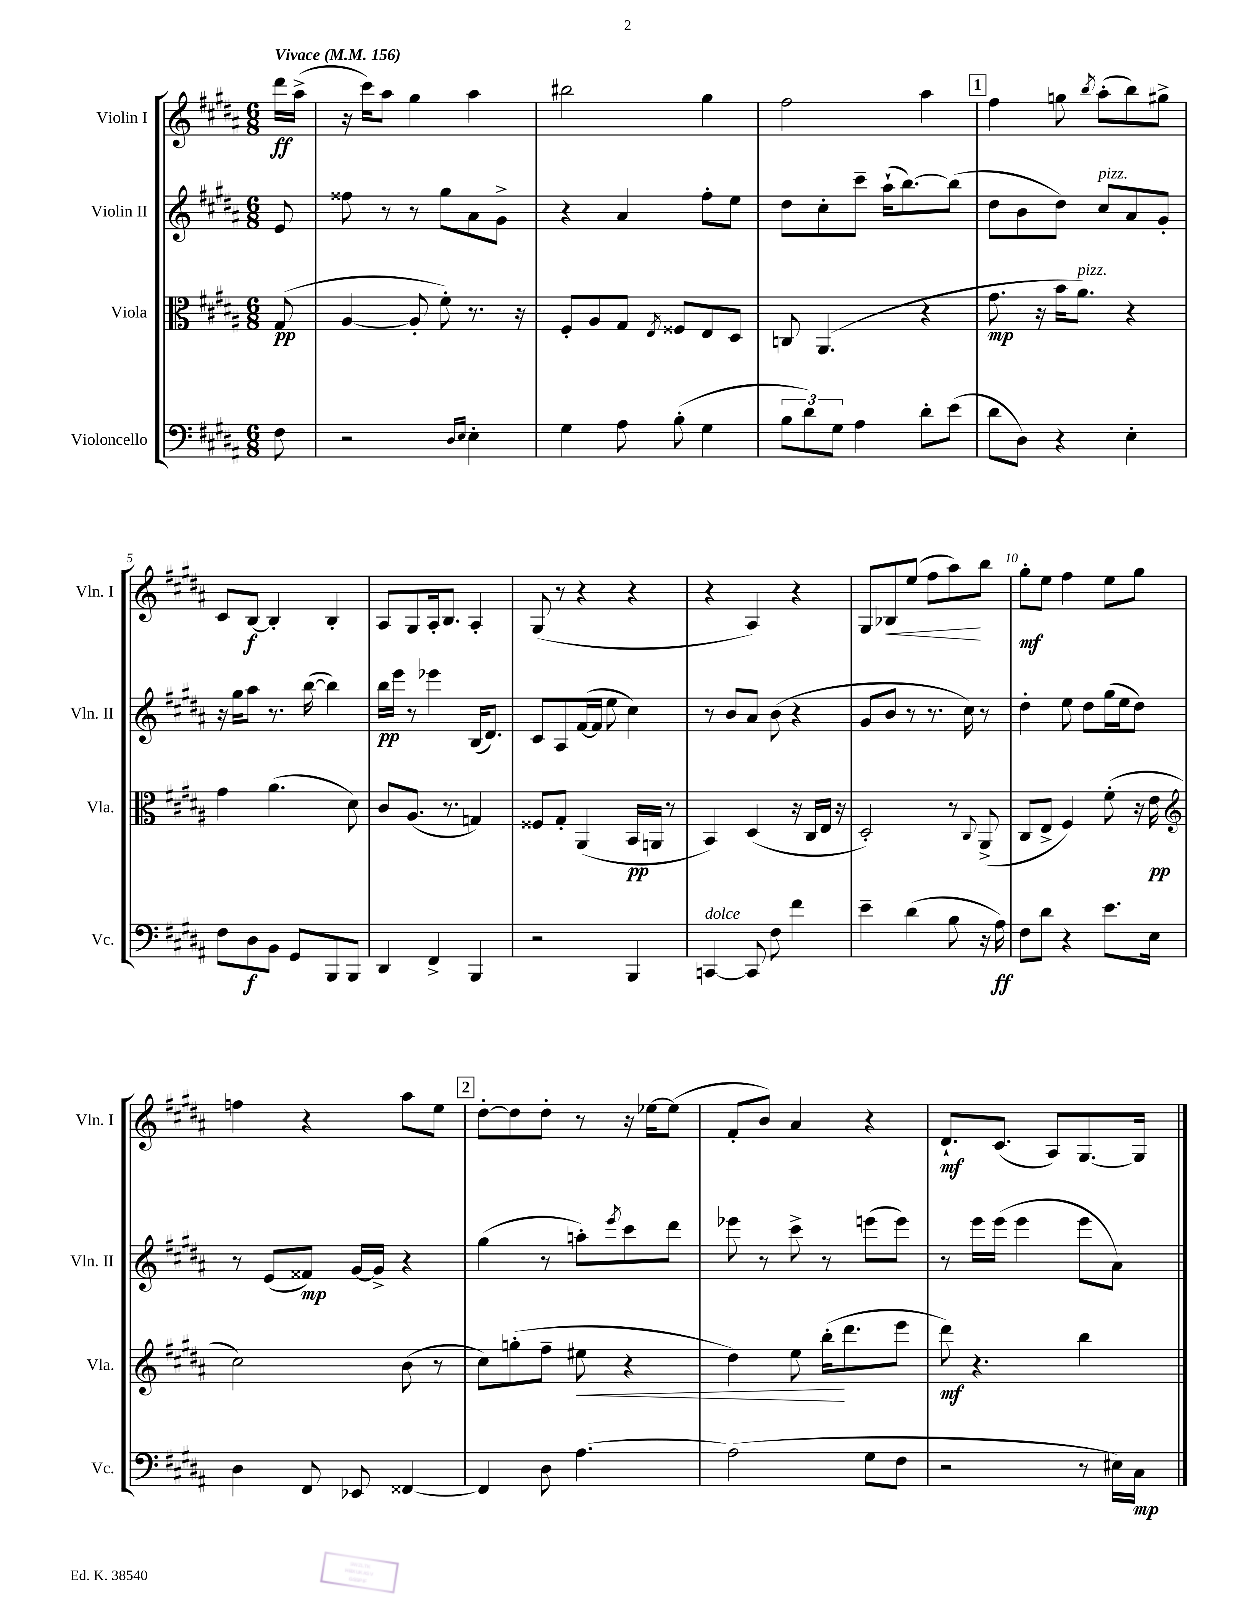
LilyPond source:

<<
\new StaffGroup <<
\new Staff = "s0" \with { instrumentName = "Violin I" shortInstrumentName = "Vln. I" } {
    \clef treble \key b \major \numericTimeSignature \time 6/8 \partial 8 \tempo "Vivace" 4 = 156
    dis'''16\ff ais''16->( |
    r16 cis'''16) ais''8 gis''4 ais''4 |
    bis''2 gis''4 |
    fis''2 ais''4 |
    \mark \markup { \box "1" } fis''4 g''8 \acciaccatura { b''8 } ais''8-.( b''8) gis''8-> |
    cis'8 b8~\f b4-. b4-. |
    ais8 gis8 ais16-. b8. ais4-. |
    gis8( r8 r4 r4 |
    r4 ais4) r4 |
    gis8 bes8\< e''8( fis''8 ais''8\!) b''8 |
    gis''8-.\mf e''8 fis''4 e''8 gis''8 |
    f''4 r4 ais''8 e''8 |
    \mark \markup { \box "2" } dis''8~-. dis''8 dis''8-. r8 r16 ees''16~ ees''8( |
    fis'8-. b'8) ais'4 r4 |
    dis'8.-!\mf cis'8.( ais8) gis8.~ gis16 \bar "|." |
}
\new Staff = "s1" \with { instrumentName = "Violin II" shortInstrumentName = "Vln. II" } {
    \clef treble \key b \major \numericTimeSignature \time 6/8 \partial 8
    e'8 |
    fisis''8 r8 r8 gis''8 ais'8 gis'8-> |
    r4 ais'4 fis''8-. e''8 |
    dis''8 cis''8-. cis'''8-- ais''16-!( b''8.~) b''8( |
    \mark \markup { \box "1" } dis''8 b'8 dis''8) cis''8^\markup { \italic "pizz." } ais'8 gis'8-. |
    r16 gis''16 ais''8 r8. b''16~( b''4) |
    b''16\pp e'''16 r8 ees'''4 b16( dis'8.) |
    cis'8 ais8 fis'16~( fis'16 e''8 cis''4) |
    r8 b'8 ais'8 b'8( r4 |
    gis'8 b'8 r8 r8. cis''16) r8 |
    dis''4-. e''8 dis''8 gis''16( e''16 dis''8) |
    r8 e'8( fisis'8\mp) gis'16~ gis'16-> r4 |
    \mark \markup { \box "2" } gis''4( r8 a''8-.) \acciaccatura { e'''8 } cis'''8 dis'''8 |
    ees'''8 r8 cis'''8-> r8 e'''8( e'''8) |
    r8 e'''16 e'''16( e'''4 e'''8 ais'8) \bar "|." |
}
\new Staff = "s2" \with { instrumentName = "Viola" shortInstrumentName = "Vla." } {
    \clef alto \key b \major \numericTimeSignature \time 6/8 \partial 8
    gis8\pp( |
    ais4~ ais8-. fis'8-.) r8. r16 |
    fis8-. ais8 gis8 \acciaccatura { e8 } fisis8 e8 dis8 |
    c8 ais,4.( r4 |
    \mark \markup { \box "1" } gis'8.\mp r16 b'16 ais'8.^\markup { \italic "pizz." }) r4 |
    gis'4 ais'4.( dis'8) |
    cis'8 ais8.( r8. g4) |
    fisis8 gis8-. ais,4( b,16\pp a,16 r8 |
    b,4) dis4( r16 cis16 e16 r16 |
    dis2-.) r8 \appoggiatura { cis8 } ais,8->( |
    cis8 e8-> fis4) fis'8-.( r16 e'16\pp |
    \clef treble cis''2) b'8( r8 |
    \mark \markup { \box "2" } cis''8) g''8-.( fis''8-- eis''8\< r4 |
    dis''4) e''8 b''16-.\!( dis'''8. e'''8 |
    dis'''8\mf) r4. b''4 \bar "|." |
}
\new Staff = "s3" \with { instrumentName = "Violoncello" shortInstrumentName = "Vc." } {
    \clef bass \key b \major \numericTimeSignature \time 6/8 \partial 8
    fis8 |
    r2 \grace { dis16 e16 } e4-. |
    gis4 ais8 b8-.( gis4 |
    \tuplet 3/2 { b8 dis'8) gis8 } ais4 dis'8-. e'8( |
    \mark \markup { \box "1" } dis'8 dis8) r4 e4-. |
    fis8 dis8\f b,8 gis,8 b,,8 b,,8 |
    dis,4 fis,4-> b,,4 |
    r2 b,,4 |
    c,4~^\markup { \italic "dolce" } c,8 fis8 fis'4 |
    e'4-- dis'4( b8 r16 ais16\ff) |
    fis8 dis'8 r4 e'8. e16 |
    dis4 fis,8 ees,8 fisis,4~ |
    \mark \markup { \box "2" } fisis,4 dis8 ais4.~ |
    ais2( gis8 fis8 |
    r2 r8 eis16) cis16\mp \bar "|." |
}
>>
>>
\layout { \context { \Score \override BarNumber.break-visibility = ##(#f #t #t) barNumberVisibility = #(every-nth-bar-number-visible 5) } }
